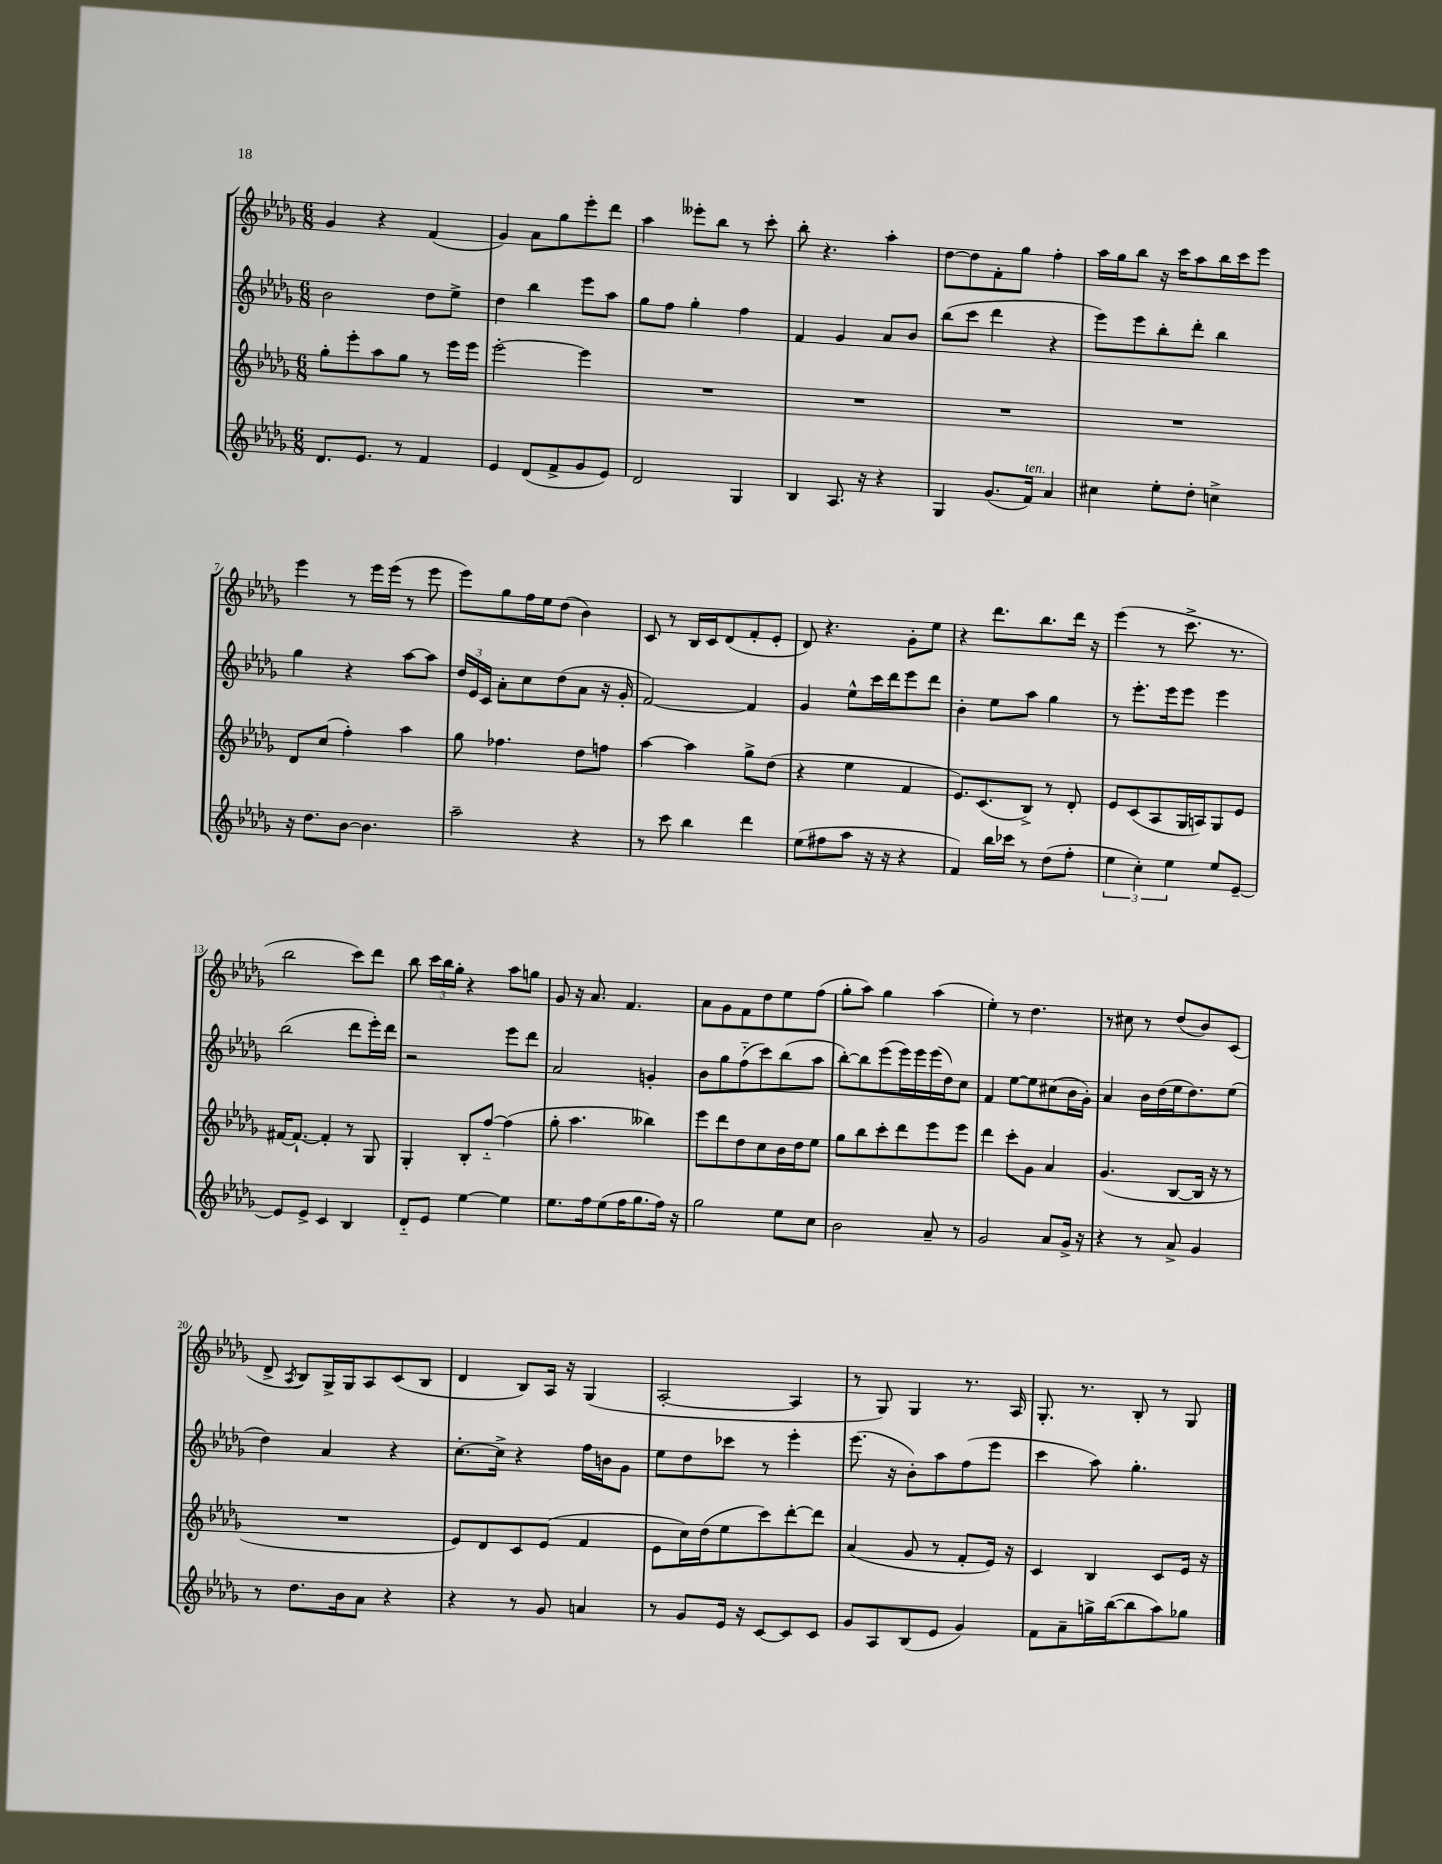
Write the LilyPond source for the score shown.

<<
\new StaffGroup <<
\new Staff = "s0" {
    \clef treble \key des \major \numericTimeSignature \time 6/8
    \autoBeamOff ges'4 r4 f'4( |
    ges'4) aes'8[ ges''8 ees'''8-. des'''8] |
    aes''4 eeses'''8[-. bes''8] r8 c'''8-. |
    bes''8-. r4. aes''4-. |
    des''8[~ des''8 f'8-. ges''8] f''4-. |
    aes''16[ ges''16 bes''8] r16 c'''16[ aes''8 bes''16 c'''16 ees'''8] |
    ees'''4 r8 ees'''16[ ees'''16]( r8 ees'''8 |
    ees'''8[) ges''8 f''16 ees''16 des''8]( bes'4) |
    c'8 r8 bes16[ c'16 des'8( f'8-. ees'8]-. |
    des'8) r4. ges'8[-. ees''8] |
    r4 des'''8.[ bes''8. des'''16] r16 |
    ees'''4( r8 c'''8.-> r8. |
    bes''2 c'''8[) des'''8] |
    bes''8 \tuplet 3/2 { c'''16[ bes''16 ges''16]-. } r4 aes''8[ g''8] |
    ges'8 r16 aes'8. f'4. |
    aes'8[ ges'8 f'8 des''8 ees''8 f''8]( |
    ges''8[-. aes''8]) ges''4 aes''4( |
    ees''4-.) r8 des''4. |
    r8 cis''8 r8 des''8[( bes'8) c'8]( |
    des'8-> \acciaccatura { aes8 } bes8[) ges16-> ges16 aes8 c'8( bes8] |
    des'4 bes8[) aes16] r16 ges4( |
    aes2~-. aes4 |
    r8 ges8) ges4 r8. aes16 |
    ges8.-. r8. bes8-. r8 ges8 \bar "|." |
}
\new Staff = "s1" {
    \clef treble \key des \major \numericTimeSignature \time 6/8
    \autoBeamOff bes'2 des''8[ ees''8]-> |
    des''4 bes''4 ees'''8[ aes''8] |
    ges''8[ f''8] ges''4-. f''4 |
    f'4 ges'4 aes'8[ bes'8] |
    bes''8[( c'''8] des'''4 r4 |
    ees'''8[) ees'''8 bes''8-. des'''8]-. bes''4 |
    ges''4 r4 aes''8[~ aes''8] |
    \tuplet 3/2 { des''16[ ees'16 c'16] } aes'8[-. c''8 des''8( aes'8] r16 ges'16-. |
    f'2~) f'4 |
    ges'4 ees''8[-^ c'''16 des'''16 ees'''8 des'''8] |
    bes'4-. ees''8[ aes''8] ges''4 |
    r8 ees'''8.[-. ees'''16 ees'''8] ees'''4 |
    bes''2( des'''8[ ees'''16-.) des'''16] |
    r2 ees'''8[ des'''8] |
    aes'2 g'4-. |
    bes'8[ ges''8 f''8-_( c'''8) bes''8( aes''8] |
    bes''8[~-.) bes''8 ees'''8( ees'''16) ees'''16 ees'''16( des''16) c''8] |
    f'4 ees''8[~ ees''8 cis''8( bes'16 ges'16]-.) |
    aes'4 bes'16[ des''16( ees''16 des''8.) ees''8]( |
    des''4) aes'4 r4 |
    c''8.[~-. c''16]-> r4 f''16[ b'16 ges'8] |
    ees''8[ des''8 ces'''8] r8 ees'''4-. |
    ees'''8.( r16 bes'8[-.) aes''8 f''8( ees'''8] |
    c'''4 aes''8) ges''4.-. \bar "|." |
}
\new Staff = "s2" {
    \clef treble \key des \major \numericTimeSignature \time 6/8
    \autoBeamOff ges''8[-. ees'''8-. aes''8 ges''8] r8 ees'''16[ ees'''16] |
    ees'''2~-. ees'''4 |
    R2. |
    R2. |
    R2. |
    R2. |
    des'8[ c''8]( f''4-.) aes''4 |
    ges''8 fes''4. des''8[ f''8] |
    aes''4~ aes''4 ges''8[-> des''8]( |
    r4 ees''4 f'4 |
    ees'8.[) c'8.( bes8]->) r8 des'8-. |
    ees'8[ c'8( aes8 ges16 a16) ges8 ees'8] |
    fis'16[~ fis'8.]~-! fis'4-. r8 ges8 |
    ges4-. bes8[-. f''8]~-_ f''4( |
    ges''8-. aes''4. beses''4) |
    ees'''8[ des'''8 des''8 c''8 bes'16 des''16 ees''8] |
    ges''8[ bes''8 c'''8-. des'''8 ees'''8 ees'''8] |
    des'''4 c'''8[-. ges'8] aes'4 |
    ges'4.( bes8[~ bes16] r16 r8 |
    R2. |
    ees'8[) des'8 c'8 ees'8]( f'4 |
    ees'8[ c''16) des''16( ees''8 c'''8) des'''8~-. des'''8] |
    aes'4( ges'8 r8 f'8[-. ees'16]) r16 |
    c'4 bes4 c'8[ ees'16] r16 \bar "|." |
}
\new Staff = "s3" {
    \clef treble \key des \major \numericTimeSignature \time 6/8
    \autoBeamOff des'8.[ ees'8.] r8 f'4 |
    ees'4 des'8[( f'8-> ges'8 ees'8]) |
    des'2 ges4 |
    bes4 aes8. r16 r4 |
    ges4 ges'8.[( f'16]^\markup { \italic "ten." }) aes'4 |
    cis''4 ees''8[-. des''8]-. c''4-> |
    r16 des''8.[ bes'8]~ bes'4. |
    aes''2-- r4 |
    r8 c'''8 bes''4 des'''4 |
    ees''8[( fis''8 aes''8] r16 r16 r4 |
    f'4) bes''16[ ces'''16] r8 des''8[( f''8]-. |
    \tuplet 3/2 { ees''4 c''4-.) ees''4 } ees''8[ ees'8]~-- |
    ees'8[ ees'8]-> c'4 bes4 |
    des'8[-_ ees'8] ees''4~ ees''4 |
    ees''8.[ f''16 ees''8( f''16 ges''8. f''16]) r16 |
    ges''2 ees''8[ c''8] |
    bes'2 aes'8-- r8 |
    ges'2 aes'8[ ges'16]-> r16 |
    r4 r8 aes'8-> ges'4 |
    r8 des''8.[ bes'16 aes'8] r4 |
    r4 r8 ges'8 a'4 |
    r8 ges'8[ ees'16] r16 c'8[~ c'8 c'8] |
    ges'8[ aes8 bes8( ees'8] ges'4) |
    f'8[ aes'8-- g''16-> bes''16~( bes''8 aes''8) ges''8] \bar "|." |
}
>>
>>
